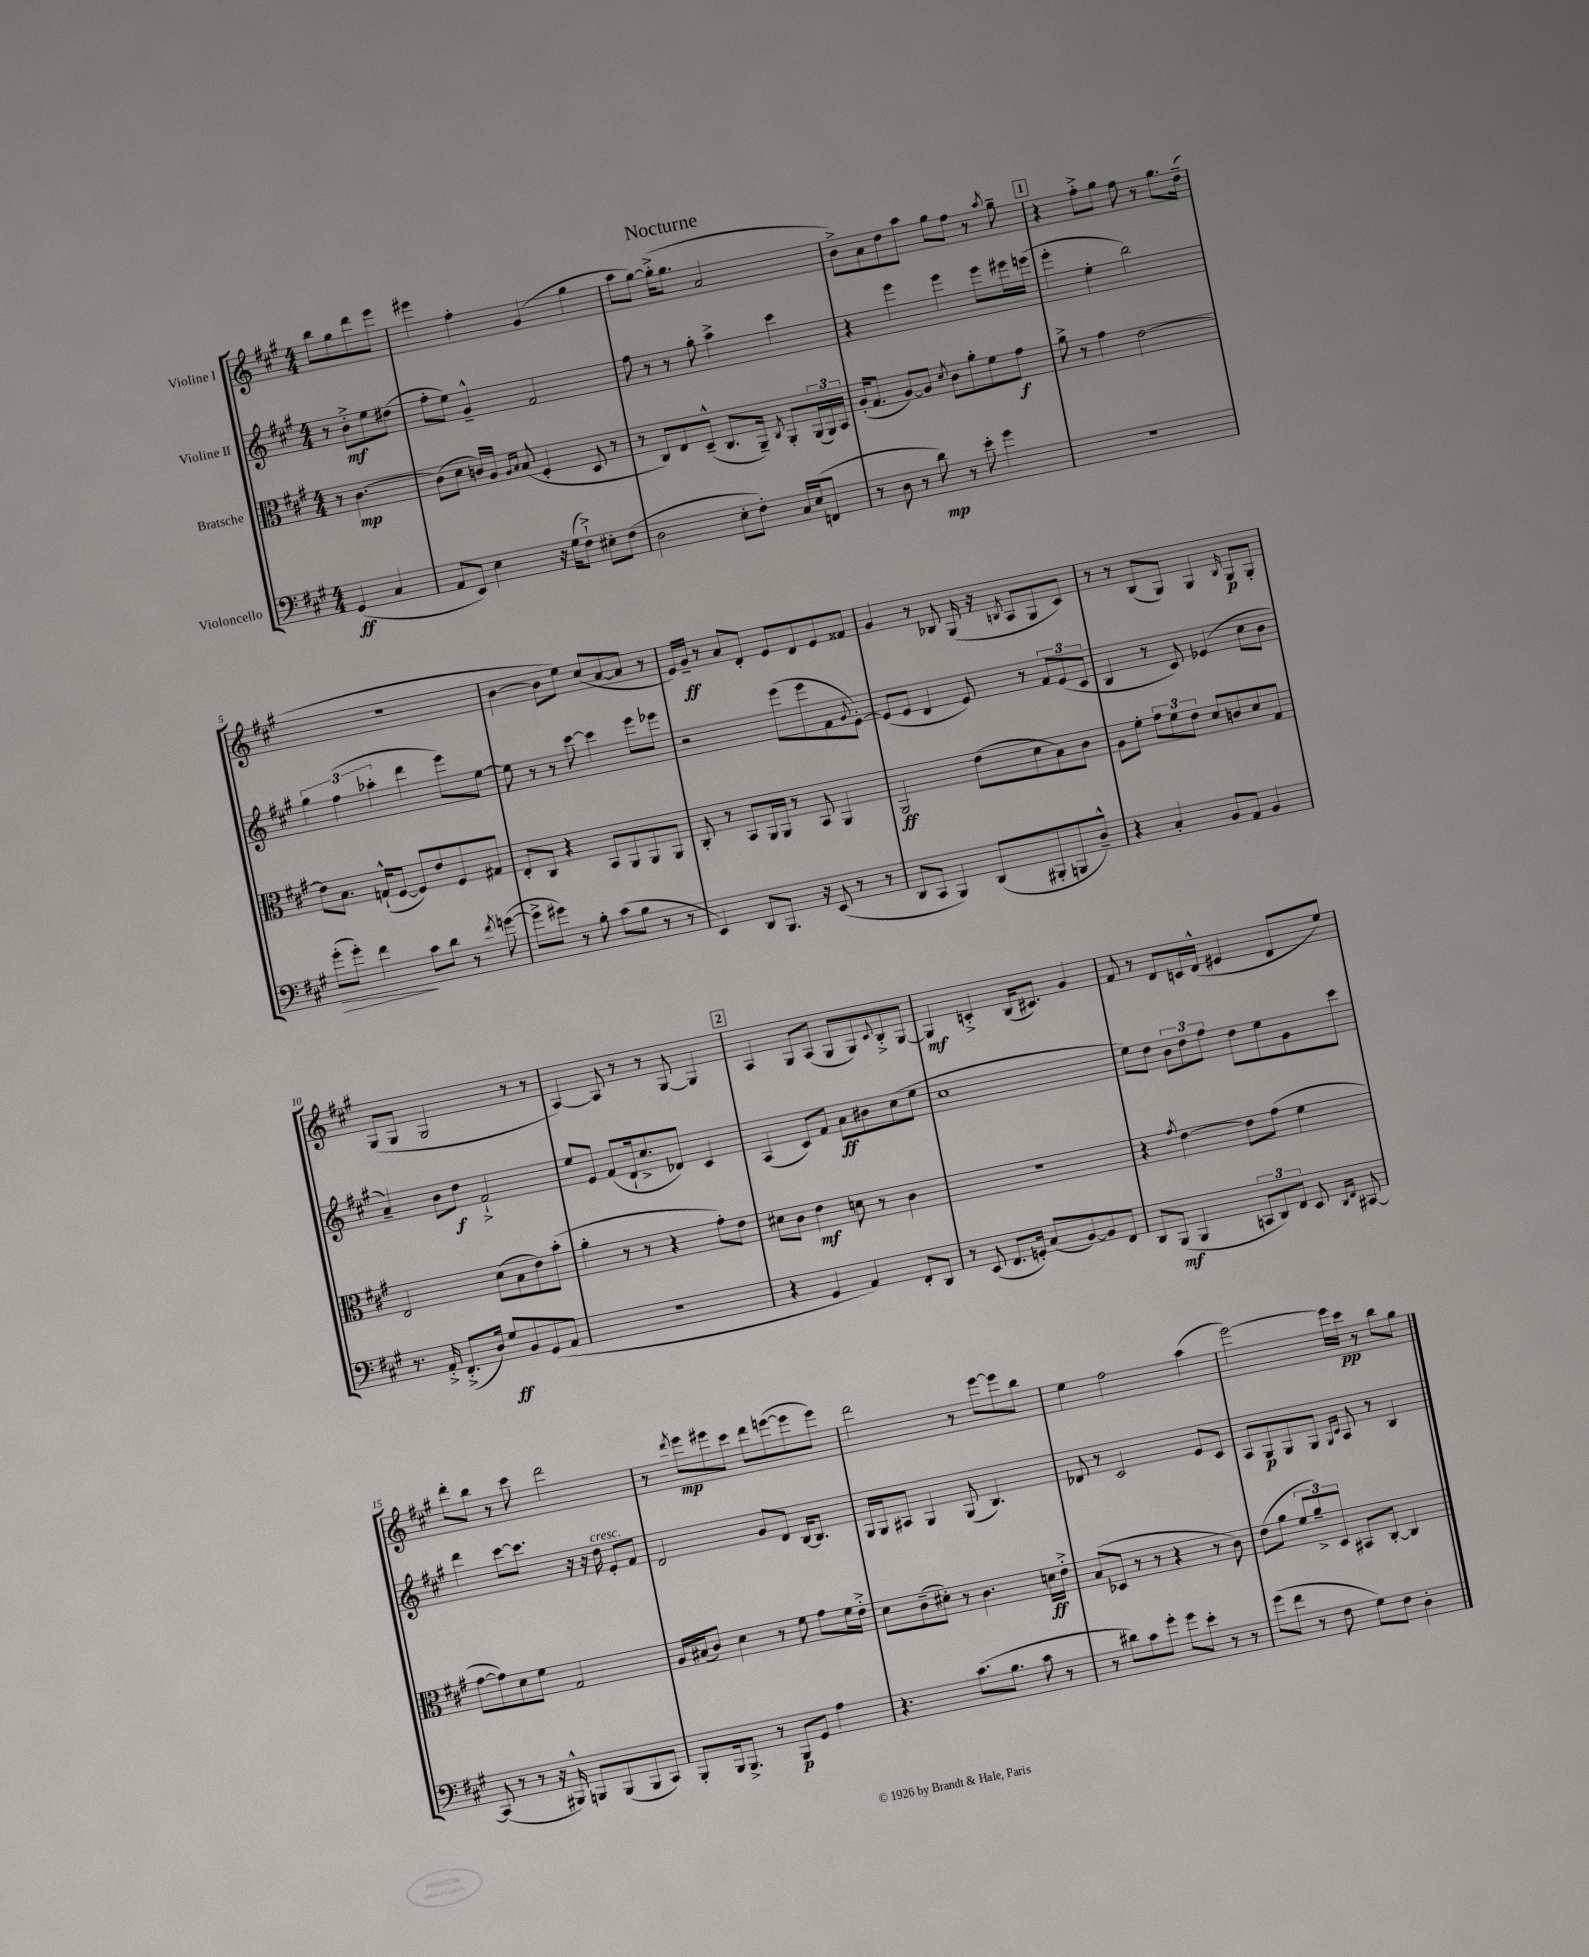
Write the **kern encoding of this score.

**kern	**dynam	**kern	**dynam	**kern	**dynam	**kern	**dynam
*part4	*part4	*part3	*part3	*part2	*part2	*part1	*part1
*staff4	*staff4	*staff3	*staff3	*staff2	*staff2	*staff1	*staff1
*I"Violoncello	*	*I"Bratsche	*	*I"Violine II	*	*I"Violine I	*
*clefF4	*	*clefC3	*	*clefG2	*	*clefG2	*
*k[f#c#g#]	*	*k[f#c#g#]	*	*k[f#c#g#]	*	*k[f#c#g#]	*
*M4/4	*	*M4/4	*	*M4/4	*	*M4/4	*
=	=	=	=	=	=	=	=
(4GG#/	ff	8r	.	8r	.	8bb\L	.
.	.	[4.c#\	mp	8b'^\L	mf	8gg#\	.
4C#/	.	.	.	8ee\	.	8ddd\	.
.	.	.	.	(8dd#X\J	.	8eee\J	.
=1	=1	=1	=1	=1	=1	=1	=1
8AA/L	.	(8c#\L]	.	8ff#'\L	.	4eee#X\	.
8EE/J)	.	8d\J	.	8ee\J)	.	.	.
4E\	.	16cn/LL)	.	4g#~^^/	.	4ff#'\	.
.	.	16A/JJ	.	.	.	.	.
.	.	16qqA/LL	.	.	.	.	.
.	.	16qqB/JJ	.	.	.	.	.
.	.	(8B/	.	.	.	.	.
16r	.	4F#'/	.	2f#/	.	(4g#/	.
(16G#\KL	.	.	.	.	.	.	.
8F#`^\J)	.	.	.	.	.	.	.
8E#X'\L	.	8D/	.	.	.	4gg#\	.
(8F#\J	.	8r	.	.	.	.	.
=2	=2	=2	=2	=2	=2	=2	=2
2D\	.	8r	.	8ff#\	.	8aa\L	.
.	.	8C#/L)	.	8r	.	[8gg#\J)	.
.	.	8E/	.	8r	.	(16gg#'^\KL]	.
.	.	.	.	.	.	8.gg#\J	.
.	.	(8D~^^/J	.	8gg#'\	.	.	.
8E'\L	.	8.C#/L	.	4aa^\	.	2a/	.
8F#'\J)	.	.	.	.	.	.	.
.	.	16AA~/Jk)	.	.	.	.	.
.	.	8qC#/	.	.	.	.	.
16C#/LL	.	8AA'/L	.	4ccc#\	.	.	.
(16E/J	.	.	.	.	.	.	.
8FFn/J	.	(24AA/L	.	.	.	.	.
.	.	24AA/)	.	.	.	.	.
.	.	24BB/JJ	.	.	.	.	.
=3	=3	=3	=3	=3	=3	=3	=3
8r	.	(16A'/KL	.	4r	.	8b^\L)	.
.	.	8.G#/J	.	.	.	.	.
8D\	.	.	.	.	.	8a\	.
8r	.	[8A/L)	.	4eee\	.	8dd\	.
8d\)	mp	8A/J]	.	.	.	8aa\J	.
.	.	8qd/	.	.	.	.	.
8r	.	8c#\L	.	4eee\	.	8gg#\L	.
8e'\	.	8a'\	.	.	.	8ff#\J	.
4g#\	.	8f#\	.	8eee\L	.	8r	.
.	.	.	.	.	.	8qaa/	.
.	.	8g#\J	f	16eee#X\L	.	8gg#~\	.
.	.	.	.	(16eeen\JJ	.	.	.
!!LO:REH:place=s1:t=1
=4	=4	=4	=4	=4	=4	=4	=4
1r	.	8a^\	.	4eee'\	.	4r	.
.	.	8r	.	.	.	.	.
.	.	4g#\	.	4ee'\	.	8ff#'^\L	.
.	.	.	.	.	.	8gg#\J	.
.	.	[2e\	.	2bb\)	.	8ff#\	.
.	.	.	.	.	.	8r	.
.	.	.	.	.	.	8.gg#\L	.
.	.	.	.	.	.	(16dd~\Jk	.
!!LO:LB:g=z
=5	=5	=5	=5	=5	=5	=5	=5
!	!LO:HP:b	!	!	!	!	!	!
(8g#'\L	>	8e\L]	.	6gg#\	.	1r	.
8g#'\J)	.	8.B\J	.	.	.	.	.
.	.	.	.	(6ff#\	.	.	.
4f#\	.	.	.	.	.	.	.
.	.	(16Gn`^^/KL	.	.	.	.	.
.	.	.	.	6aa-X'\	.	.	.
.	.	[8F#/J	.	.	.	.	.
8c#\L	]	8F#/L])	.	4ddd\	.	.	.
8d\J	.	8e/	.	.	.	.	.
8r	.	8F#/	.	8eee\L)	.	.	.
8qf#/	.	.	.	.	.	.	.
([8gn\	.	8G#X/J	.	[8ee\J	.	.	.
=6	=6	=6	=6	=6	=6	=6	=6
8g^\L]	.	8E'/L	.	8ee\]	.	[4b\	.
8g#X\J)	.	8C#/J	.	8r	.	.	.
8r	.	4r	.	8r	.	8b\L]	.
8B'\	.	.	.	[8ccc#\	.	8ee\J)	.
(8c#\L	.	8BB/L	.	4ccc#\]	.	(8cc#/L	.
8B\J	.	8AA/	.	.	.	[8a/	.
8r	.	8AA/	.	8eee\L	.	8a/J]	.
8r	.	8AA/J	.	8eee-X\J	.	8r	.
=7	=7	=7	=7	=7	=7	=7	=7
4EE/)	.	8C#'/	.	2r	.	16e/LL)	.
.	.	.	.	.	.	16g#~/JJ	ff
.	.	8r	.	.	.	8r	.
8DD/L	.	8BB/L	.	.	.	8a/L	.
8.BBB/J	.	16AA/L	.	.	.	8d'/J	.
.	.	16AA/JJ	.	.	.	.	.
.	.	8r	.	(8eee\L	.	8e/L	.
16r	.	.	.	.	.	.	.
(8EE/	.	8BB/	.	8eee\	.	8d/	.
8r	.	4AA/	.	8f#\	.	8e/	.
.	.	.	.	8qqg#/	.	.	.
8r	.	.	.	[8e'\J)	.	8f##X/J	.
=8	=8	=8	=8	=8	=8	=8	=8
8DD/L	.	2AA/	ff	(8e/L]	.	4g#/	.
8CC#/J	.	.	.	8e/J	.	.	.
4BBB/)	.	.	.	4d/	.	8r	.
.	.	.	.	.	.	8B-X/	.
(8DD/L	.	(8e\L	.	8e/)	.	(16G#/	.
.	.	.	.	.	.	16r	.
.	.	.	.	.	.	8qBn/	.
8BBB#X'/	.	8d\	.	8r	.	8A/L	.
8BBBn/	.	8B\)	.	12f#/L	.	8G#/	.
.	.	.	.	(12e/	.	.	.
8D~^^/J)	.	8c#\J	.	.	.	8c#/J)	.
.	.	.	.	12c#/J	.	.	.
=9	=9	=9	=9	=9	=9	=9	=9
4r	.	8A\L	.	4B/	.	8r	.
.	.	8f#'\J	.	.	.	8r	.
4C#'/	.	12g#\L	.	8r	.	(8B/L	.
.	.	12f#\	.	.	.	.	.
.	.	.	.	8c#/)	.	8G#/J)	.
.	.	12e\J	.	.	.	.	.
8BB/L	.	8d/L	.	(4e-X/	.	4G#/	.
8AA/J	.	8cn/	.	.	.	.	.
.	.	.	.	.	.	16qqB/	.
4BB/	.	8d/	.	8cc#\L	.	8G#/L	p
.	.	8G#/J	.	8b\J	.	8G#'/J	.
!!LO:LB:g=z
=10	=10	=10	=10	=10	=10	=10	=10
8.r	.	2E/	.	4a~/)	.	(8G#/L	.
.	.	.	.	.	.	8G#/J	.
16AA'^/	.	.	.	.	.	.	.
(8.FF#'^/L	.	.	.	8b\L	.	2G#/	.
.	.	.	.	8dd\J	f	.	.
16D/Jk)	.	.	.	.	.	.	.
8G#/L	ff	(8d\L	.	2f#`^/	.	.	.
8BB/	.	8B\	.	.	.	.	.
(8GG#/	.	8e\)	.	.	.	8r	.
8AA/J	.	(8b'\J	.	.	.	8r	.
=11	=11	=11	=11	=11	=11	=11	=11
1r	.	4a'\	.	8ee/L	.	[4A/)	.
.	.	.	.	8e/J	.	.	.
.	.	8r	.	(8f#/L	.	8A/]	.
.	.	8r	.	16d`/k	.	8r	.
.	.	.	.	8.cc#^/	.	.	.
.	.	4r	.	.	.	8r	.
.	.	.	.	8d-X/J)	.	[8G#/	.
.	.	8g#'\L)	.	4c#/	.	4G#/]	.
.	.	8e\J	.	.	.	.	.
!!LO:REH:place=s1:t=2
=12	=12	=12	=12	=12	=12	=12	=12
4r	.	8d#X\L	.	(4A/	.	4A/	.
.	.	8c#\J	.	.	.	.	.
4GG#/	.	4e\	mf	8c#/L)	.	8G#/L	.
.	.	.	.	8f#/J	.	(8A/J	.
4AA/)	.	8dn\	.	8a\L	ff	8G#/L	.
.	.	8r	.	8b#X\	.	8G#/)	.
.	.	.	.	.	.	8qqc#/	.
8FF#'/L	.	4c#\	.	(8cc#\	.	8B'^/	.
8DD/J	.	.	.	8ee\J	.	[8G#/J	.
=13	=13	=13	=13	=13	=13	=13	=13
8r	.	1r	.	1cc#	.	4G#/]	mf
(8EE/	.	.	.	.	.	.	.
8.FF#/L	.	.	.	.	.	4cn'^/	.
16GGn'/Jk)	.	.	.	.	.	.	.
(8C#/L	.	.	.	.	.	(16B/KL	.
.	.	.	.	.	.	8.c#X/J)	.
[8BB/)	.	.	.	.	.	.	.
8BB/]	.	.	.	.	.	4g#/	.
8FF#/J	.	.	.	.	.	.	.
=14	=14	=14	=14	=14	=14	=14	=14
8DD/L	.	4r	.	8ee\L)	.	8f#/	.
(8BBB/J	mf	.	.	8dd\J	.	8r	.
.	.	8qg#/	.	.	.	.	.
4BBB/	.	[4e\	.	12b\L	.	8d/L	.
.	.	.	.	12dd\	.	.	.
.	.	.	.	.	.	16cn/L	.
.	.	.	.	12ff#\J	.	.	.
.	.	.	.	.	.	(16d^^/JJ	.
12CCn/L	.	8e\L]	.	8dd\L	.	4e#X/	.
12DD/)	.	.	.	.	.	.	.
.	.	(8g#\J	.	8ee\	.	.	.
12FF#/J	.	.	.	.	.	.	.
8EE/	.	4f#\	.	8g#\	.	8d/L	.
16qqDD/LL	.	.	.	.	.	.	.
16qqFF#/JJ	.	.	.	.	.	.	.
[8CC#X/	.	.	.	8ccc#\J	.	8ee/J)	.
!!LO:LB:g=z
=15	=15	=15	=15	=15	=15	=15	=15
(8CC#/]	.	[8g#\L	.	4ddd\	.	8ddd'\L	.
8r	.	8g#\])	.	.	.	8bb\J	.
8r	.	8d\	.	[8ccc#\L	.	8r	.
16r	.	8f#\J	.	8.ccc#\J]	.	8ccc#\	.
16BBB#X^^/)	.	.	.	.	.	.	.
8BBBn/L	.	2G#/	.	.	.	2ddd\	.
.	.	.	.	16r	.	.	.
(8BBB/	.	.	.	16r	.	.	.
!	!	!	!	!LO:TX:a:i:t=cresc.	!	!	!
.	.	.	.	16dd\	.	.	.
8BBB/	.	.	.	8e'/L	.	.	.
8CC#/J)	.	.	.	8f#/J	.	.	.
=16	=16	=16	=16	=16	=16	=16	=16
8BBB'/L	.	16A/LL	.	2d/	.	8r	.
.	.	(16B#X/J	.	.	.	.	.
.	.	.	.	.	.	8qddd/	.
16BBB/k	.	8c#/J)	.	.	.	8eee\L	mp
8.BBB^/J	.	.	.	.	.	.	.
.	.	4d\	.	.	.	8eee#X\	.
8r	.	.	.	.	.	8ccc#\J	.
8BBB/L	p	8r	.	8g#/L	.	8ddd\L	.
8GG#/J	.	8f#\	.	8d/J	.	([8eeen\	.
4A\	.	8g#\L	.	[16B/KL	.	8eee\]	.
.	.	.	.	8.B/J]	.	.	.
.	.	16f#\L	.	.	.	8eee\J)	.
.	.	16e'^\JJ	.	.	.	.	.
=17	=17	=17	=17	=17	=17	=17	=17
4.r	.	8d\L	.	16G#/LL	.	2ddd\	.
.	.	.	.	16G#/J	.	.	.
.	.	(8c#~\	.	8A#X/J	.	.	.
.	.	8d#X'\J)	.	4G#/	.	.	.
(8.c#\L	.	8r	.	.	.	.	.
.	.	4.c#\	.	(8G#/	.	8r	.
8.B\J	.	.	.	.	.	.	.
.	.	.	.	4.B/)	.	[8eee\L	.
8c#\	.	.	.	.	.	8eee\]	.
8r	.	16dn\LL	ff	.	.	8bb\J	.
.	.	16e'^\JJ	.	.	.	.	.
=18	=18	=18	=18	=18	=18	=18	=18
8r	.	(8B/L	.	8d-X/	.	4ee\	.
8d#X\L)	.	8D-X/J	.	8r	.	.	.
8c#\	.	8r	.	2c#/	.	2ff#\	.
8g#'\J	.	8r	.	.	.	.	.
8g#\L	.	4r	.	.	.	.	.
8e'\J	.	.	.	.	.	.	.
8r	.	8r	.	8e/L	.	(4aa\	.
8r	.	8c#\)	.	8c#/J	.	.	.
=19	=19	=19	=19	=19	=19	=19	=19
(8g#\L	.	(8e\L	.	8A/L	.	[2eee\)	.
8f#\J	.	8a\J	.	8G#/	p	.	.
8r	.	12f#/L	.	8G#/	.	.	.
.	.	12a~^/)	.	.	.	.	.
8F#\	.	.	.	8G#/J	.	.	.
.	.	12D/J	.	.	.	.	.
.	.	.	.	16qqG#/LL	.	.	.
.	.	.	.	16qqc#/JJ	.	.	.
8G#\L)	.	8BB#X/L	.	8A/	.	16eee\LL]	.
.	.	.	.	.	.	16ccc#\JJ	pp
8F#\J	.	[8C#'/J	.	8r	.	8r	.
4D'\	.	4C#/]	.	4B/	.	8bb\L	.
.	.	.	.	.	.	8gg#\J	.
==	==	==	==	==	==	==	==
*-	*-	*-	*-	*-	*-	*-	*-
